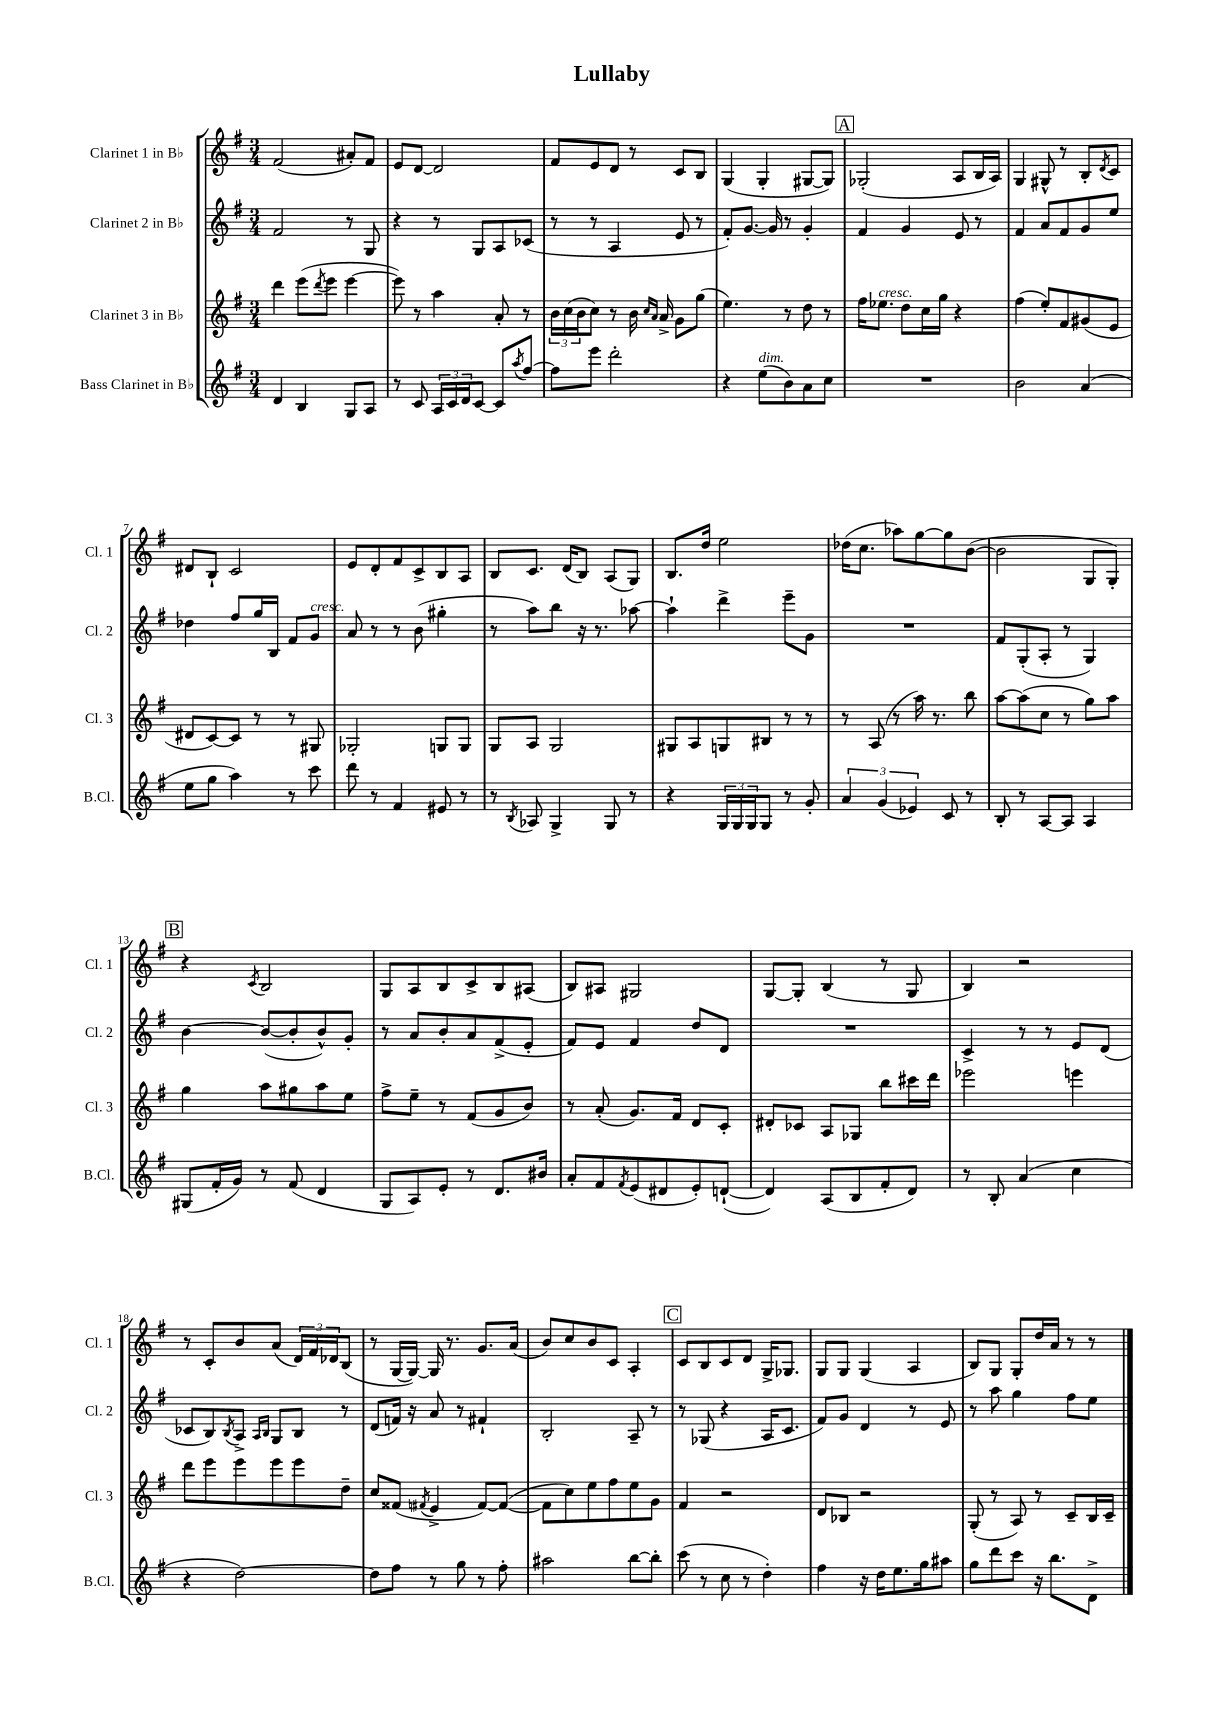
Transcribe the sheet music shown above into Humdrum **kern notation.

**kern	**kern	**kern	**kern
*staff4	*staff3	*staff2	*staff1
*clefG2	*clefG2	*clefG2	*clefG2
*k[f#]	*k[f#]	*k[f#]	*k[f#]
*M3/4	*M3/4	*M3/4	*M3/4
4d	4ddd	2f#	(2f#
4B	(8eee	.	.
.	8qddd	.	.
.	8eee	.	.
8G	[4eee	8r	8a#')
8A	.	8G	8f#
=	=	=	=
8r	8eee])	4r	8e
8c	8r	.	[8d
24A	4aa	8r	2d]
24c	.	.	.
24d	.	.	.
[8c	.	8G	.
8c]	8a'	8A	.
8qaa	.	.	.
[8ff#	8r	(8c-	.
=	=	=	=
8ff#]	24b	8r	8f#
.	(24cc	.	.
.	24b	.	.
8eee	8cc)	8r	8e
2ddd'	8r	4A	8d
.	16b	.	8r
.	16qqcc	.	.
.	16qqa	.	.
.	16a^	.	.
.	8g	8e	8c
.	(8gg	8r	8B
=	=	=	=
4r	4.ee)	8f#')	(4G
.	.	[8.g	.
(8ee	.	.	4G'
.	.	16g]	.
8b)	8r	8r	.
8a	8dd	4g'	[8G#
8cc	8r	.	8G#])
=	=	=	=
2.r	16ff#	4f#	(2G-'
.	8.ee-	.	.
.	8dd	4g	.
.	16cc	.	.
.	16gg	.	.
.	4r	8e	8A
.	.	8r	16B
.	.	.	16A)
=	=	=	=
2b	(4ff#	4f#	4G
.	8ee')	8a	8G#^^
.	8f#	8f#	8r
(4a	(8g#	8g	8B'
.	.	.	8qd
.	8e	8ee	8c
=	=	=	=
8ee	8d#	4dd-	8d#
8gg	[8c)	.	8B`
4aa)	8c]	8ff#	2c
.	8r	16gg	.
.	.	16B	.
8r	8r	8f#	.
8ccc	8G#	8g	.
=	=	=	=
8ddd	2G-'	8a	8e
8r	.	8r	8d'
4f#	.	8r	8f#
.	.	(8b	8c^
8e#	8G	4gg#'	8B
8r	8G	.	8A
=	=	=	=
8r	8G	8r	8B
8qB	.	.	.
8A-	8A	8aa)	8.c
4G^	2G	8bb	.
.	.	.	(16d
.	.	16r	8B)
.	.	8.r	.
8G	.	.	(8A
8r	.	[8aa-	8G)
=	=	=	=
4r	8G#	4aa-`]	8.B
.	8A	.	.
.	.	.	16dd
24G	8G	4ddd^	2ee
24G	.	.	.
24G	.	.	.
8G	8B#	.	.
8r	8r	8eee~	.
8g'	8r	8g	.
=	=	=	=
6a	8r	2.r	(16dd-
.	.	.	8.cc
.	(8A	.	.
(6g	.	.	.
.	8r	.	8aa-)
6e-)	.	.	.
.	16aa)	.	[8gg
.	8.r	.	.
8c	.	.	8gg]
8r	8bb	.	([8b
=	=	=	=
8B'	[8aa	8f#	2b]
8r	(8aa]	(8G'	.
[8A	8cc	8A'	.
8A]	8r	8r	.
4A	8gg)	4G)	8G
.	8aa	.	8G')
=	=	=	=
(8G#	4gg	[4b	4r
16f#'	.	.	.
16g)	.	.	.
.	.	.	8qc
8r	8aa	(8b_	2B
(8f#	8gg#	8b']	.
4d	8aa	8b^^)	.
.	8ee	8g'	.
=	=	=	=
8G	8ff#^	8r	8G
8A)	8ee~	8a	8A
8e'	8r	8b'	8B
8r	(8f#	8a	8c^
8.d	8g	(8f#^	8B
.	8b)	8e'	(8A#
16b#	.	.	.
=	=	=	=
8a'	8r	8f#)	8B)
8f#	(8a'	8e	8A#
8qf#	.	.	.
(8e	8.g)	4f#	2G#
8d#	.	.	.
.	16f#	.	.
8e')	8d	8dd	.
([8d`	8c'	8d	.
=	=	=	=
4d])	8d#'	2.r	[8G
.	8c-	.	8G']
(8A	8A	.	(4B
8B	8G-	.	.
8f#'	8bb	.	8r
8d)	16ccc#	.	8G
.	16ddd	.	.
=	=	=	=
8r	2eee-	4c^	4B)
8B'	.	.	.
(4a	.	8r	2r
.	.	8r	.
4cc	4eee	8e	.
.	.	(8d	.
=	=	=	=
4r	8ddd	8c-	8r
.	8eee	8B)	8c'
.	.	8qB	.
[2dd)	8eee	8A^	8b
.	.	16qqA	.
.	.	16qqB	.
.	8eee	8G	(8a
.	8eee	8B	24d)
.	.	.	24f#
.	.	.	24d-
.	8dd~	8r	(8B
=	=	=	=
8dd]	8cc	(8d	8r
8ff#	(8f##	16f)	[16G
.	.	16r	16G_)
.	8qf#	.	.
8r	4e^	8a	16G]
.	.	.	8.r
8gg	.	8r	.
8r	[8f#)	4f#`	8.g
8ff#'	(8f#_	.	.
.	.	.	(16a
=	=	=	=
2aa#	8f#]	2B'	8b)
.	8cc)	.	8cc
.	8ee	.	8b
.	8ff#	.	8c
[8bb	8ee	8A~	4A'
8bb']	8g	8r	.
=	=	=	=
(8ccc	4f#	8r	8c
8r	.	(8G-	8B
8cc	2r	4r	8c
8r	.	.	8d
4dd')	.	16A	16G^
.	.	8.c	8.G-
=	=	=	=
4ff#	8d	8f#)	8G
.	8B-	8g	8G
16r	2r	4d	(4G
16dd	.	.	.
8.ee	.	.	.
.	.	8r	4A
16gg	.	.	.
8aa#	.	8e	.
=	=	=	=
8gg	(8G'	8r	8B)
8ddd	8r	8aa	8G
8ccc	8A)	4gg	8G'
16r	8r	.	16dd
8.bb	.	.	16a
.	8c~	8ff#	8r
8d^	16B	8ee	8r
.	16c~	.	.
==	==	==	==
*-	*-	*-	*-
